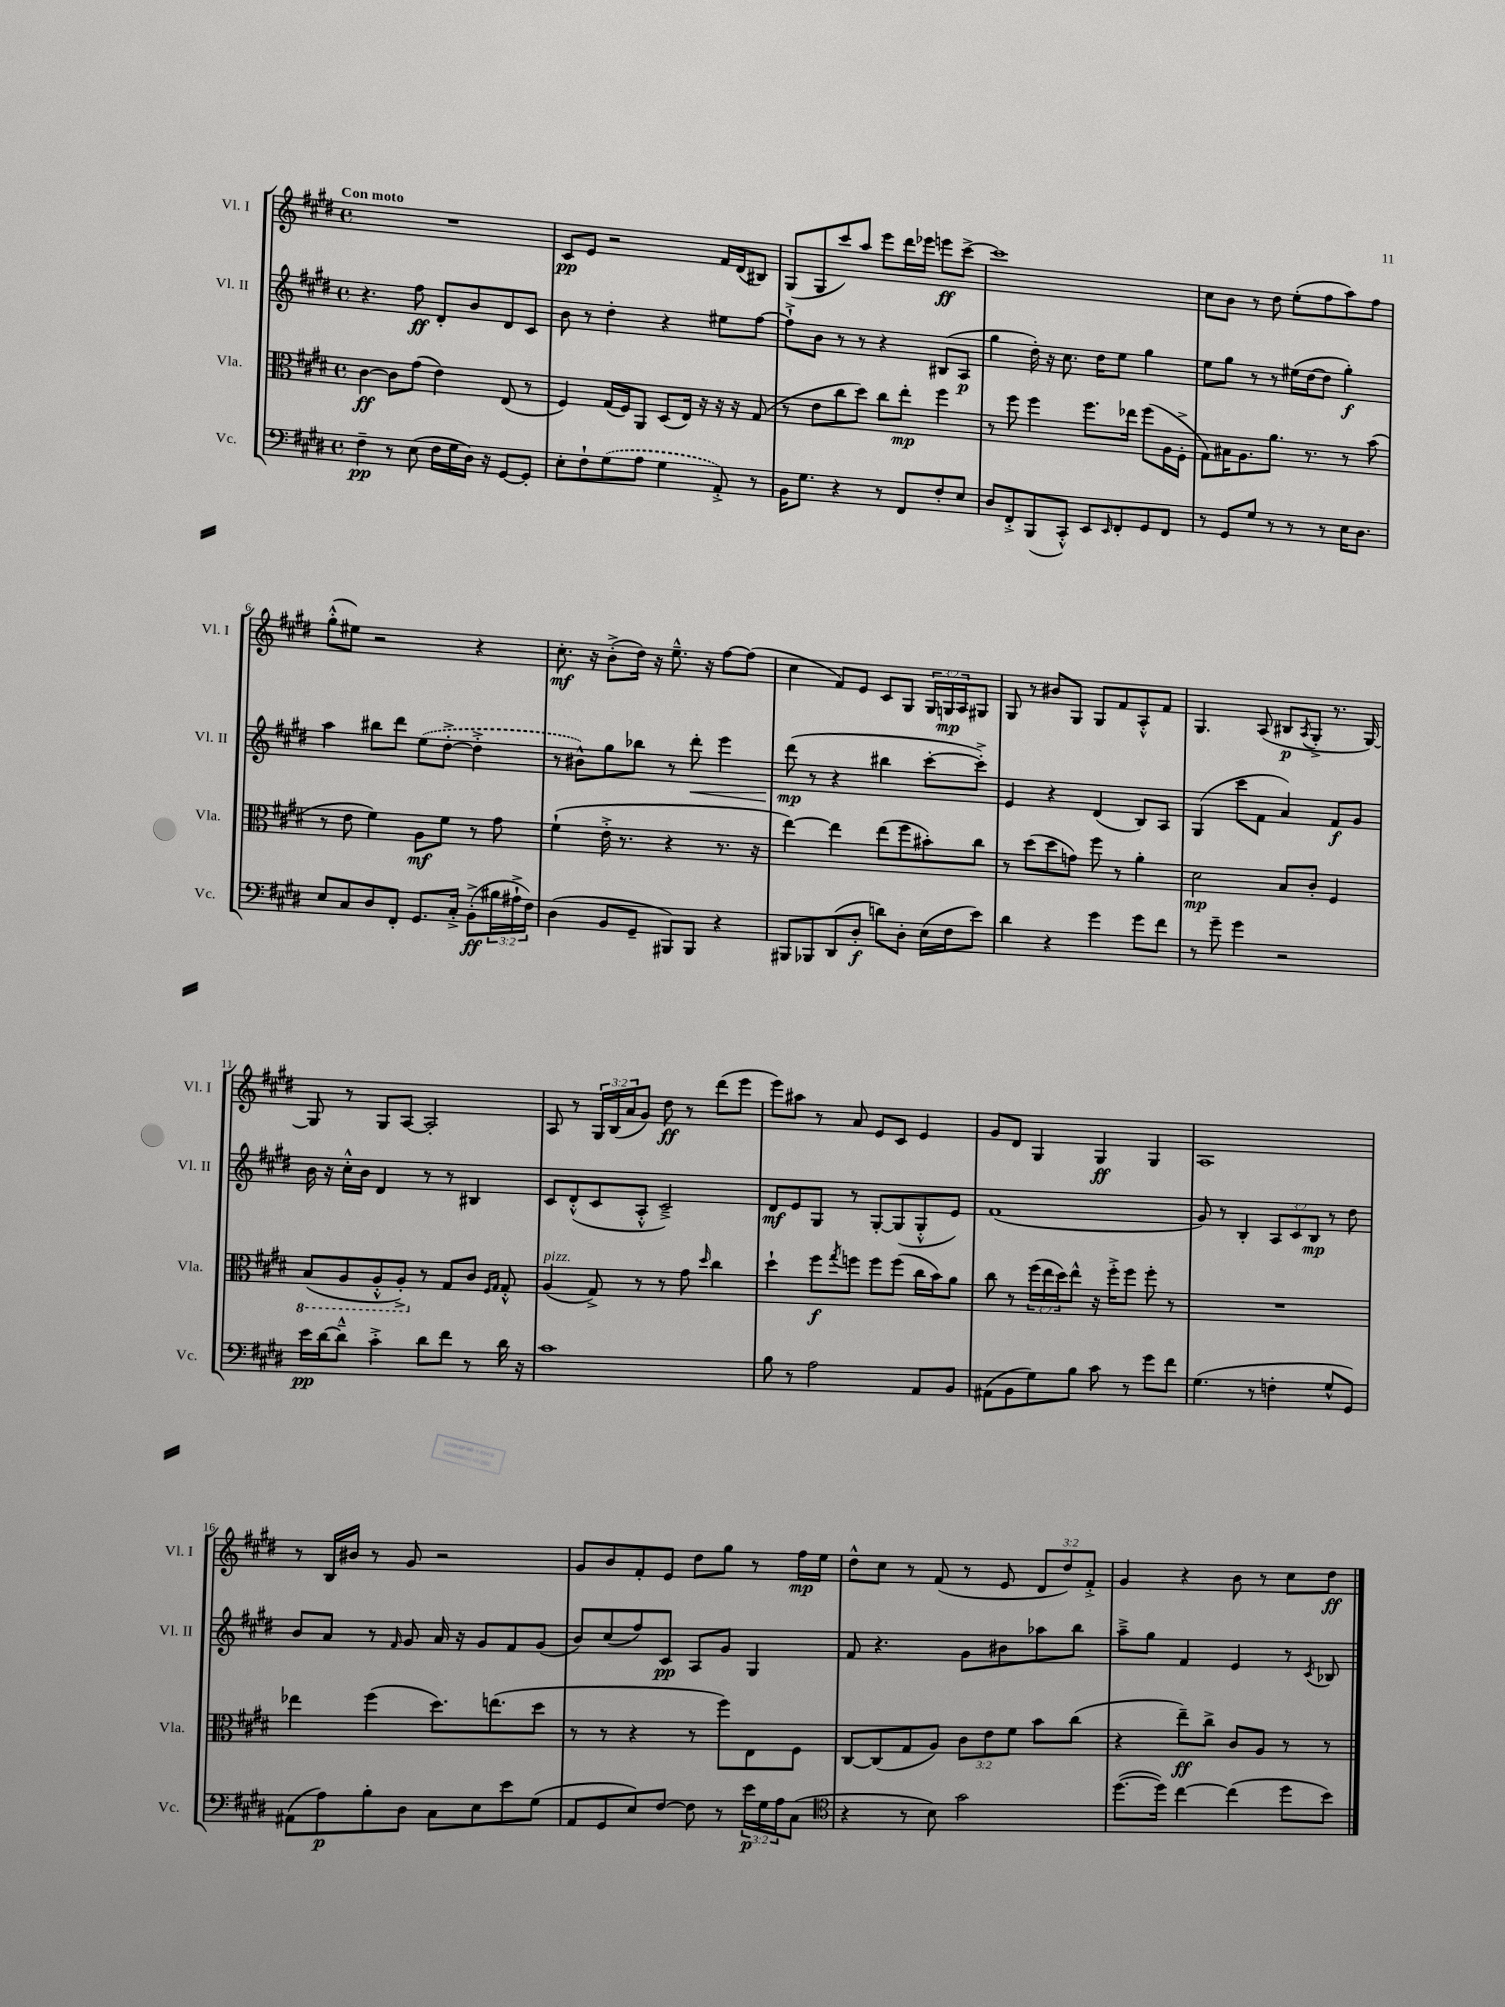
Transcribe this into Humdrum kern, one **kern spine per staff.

**kern	**dynam	**kern	**dynam	**kern	**dynam	**kern	**dynam
*part4	*part4	*part3	*part3	*part2	*part2	*part1	*part1
*staff4	*staff4	*staff3	*staff3	*staff2	*staff2	*staff1	*staff1
*I"Vc.	*	*I"Vla.	*	*I"Vl. II	*	*I"Vl. I	*
*I'Vc.	*	*I'Vla.	*	*I'Vl. II	*	*I'Vl. I	*
*clefF4	*	*clefC3	*	*clefG2	*	*clefG2	*
*k[f#c#g#d#]	*	*k[f#c#g#d#]	*	*k[f#c#g#d#]	*	*k[f#c#g#d#]	*
*M4/4	*	*M4/4	*	*M4/4	*	*M4/4	*
*met(c)	*	*met(c)	*	*met(c)	*	*met(c)	*
=1	=1	=1	=1	=1	=1	=1	=1
!	!	!	!	!	!	!LO:TX:a:B:t=Con moto	!
4F#~\	pp	[4c#\	ff	4.r	.	1r	.
8r	.	8c#\L]	.	.	.	.	.
(8E\	.	(8g#\J	.	8ff#\	ff	.	.
16F#\LL	.	4e\)	.	8d#'/L	.	.	.
16G#\	.	.	.	.	.	.	.
16D#\JJ)	.	.	.	8b/	.	.	.
16r	.	.	.	.	.	.	.
[8GG#/L	.	(8E/	.	8d#/	.	.	.
8GG#'/J]	.	8r	.	8c#/J	.	.	.
=2	=2	=2	=2	=2	=2	=2	=2
8E'\L	.	4F#/)	.	8b\	.	8c#/L	pp
8F#`\	.	.	.	8r	.	8e/J	.
(8G#\	.	(16G#/LL	.	4dd#'\	.	2r	.
.	.	16F#/J)	.	.	.	.	.
8A\J	.	8AA/J	.	.	.	.	.
4G#\	.	(8D#/L	.	4r	.	.	.
.	.	16E/Jk)	.	.	.	.	.
.	.	16r	.	.	.	.	.
8AA'^/)	.	16r	.	8ee#X\L	.	16f#/LL	.
.	.	16r	.	.	.	(16d#/J	.
8r	.	(8G#/	.	[8ff#\J	.	8B#X/J)	.
=3	=3	=3	=3	=3	=3	=3	=3
16BB\KL	.	8r	.	8ff#`^\L]	.	(8G#/L	.
8.G#\J	.	.	.	.	.	.	.
.	.	8e\L	.	8b\J	.	8G#/	.
4r	.	8cc#\	.	8r	.	8ccc#/)	.
.	.	8dd#\J)	.	8r	.	8aa/J	.
8r	.	8cc#\L	.	4r	.	8eee\L	.
8FF#/L	.	8ee'\J	mp	.	.	16ddd#\L	.
.	.	.	.	.	.	16eee-X\JJ	.
8F#'/	.	4ff#\	.	(8B#X/L	.	8eeen\L	ff
8E/J	.	.	.	8A/J	p	[8ccc#^\J	.
=4	=4	=4	=4	=4	=4	=4	=4
8D#/L	.	8r	.	4gg#\	.	1ccc#]	.
8FF#'^/	.	8ff#\	.	.	.	.	.
(8BBB/	.	4ff#\	.	16dd#'\)	.	.	.
.	.	.	.	16r	.	.	.
8CC#'^^/J)	.	.	.	8.cc#\	.	.	.
8EE/L	.	8.ff#\L	.	.	.	.	.
.	.	.	.	16dd#\KL	.	.	.
16qqEE/	.	.	.	.	.	.	.
8FF#'/	.	.	.	8ee\J	.	.	.
.	.	16ee-X\Jk	.	.	.	.	.
8GG#/	.	(8ff#\L	.	4gg#\	.	.	.
8FF#/J	.	16A\L	.	.	.	.	.
.	.	16F#'^\JJ	.	.	.	.	.
=5	=5	=5	=5	=5	=5	=5	=5
8r	.	8G#\L)	.	8ee\L	.	8cc#\L	.
8GG#/L	.	16B#X\K	.	8gg#\J	.	8b\J	.
.	.	8.A\	.	.	.	.	.
8G#/J	.	.	.	8r	.	8r	.
8r	.	8.a\J	.	8r	.	8dd#\	.
8r	.	.	.	(16ee#X\LL	.	(8ee'\L	.
.	.	8.r	.	[16dd#\J	.	.	.
8r	.	.	.	8dd#\J]	.	8ff#\	.
16E\KL	.	8r	.	4gg#'\)	f	8aa\)	.
8.D#\J	.	.	.	.	.	.	.
.	.	(8b\	.	.	.	8ff#\J	.
!!LO:LB:g=z
=6	=6	=6	=6	=6	=6	=6	=6
8E/L	.	8r	.	4aa\	.	(8gg#'^^\L	.
8C#/	.	8e\	.	.	.	8ee#X\J)	.
8D#/	.	4f#\)	.	8bb#X\L	.	2r	.
8FF#'/J	.	.	.	8ddd#\J	.	.	.
8.GG#/L	.	8A\L	mf	(8ee\L	.	.	.
.	.	8f#\J	.	[8dd#'^\J	.	.	.
16C#'^/Jk	.	.	.	.	.	.	.
(8BB'^\L	ff	8r	.	4dd#'^\]	.	4r	.
24B#X\L	.	8g#\	.	.	.	.	.
24A#X`^\	.	.	.	.	.	.	.
24F#\JJ)	.	.	.	.	.	.	.
=7	=7	=7	=7	=7	=7	=7	=7
(4D#\	.	(4f#`\	.	8r	.	8.cc#'\	mf
.	.	.	.	8b#X^^\L)	.	.	.
.	.	.	.	.	.	16r	.
8BB/L	.	16e'^\	.	8gg#\	.	(8b'^\L	.
.	.	8.r	.	.	.	.	.
8GG#~/J	.	.	.	8bb-X\J	.	16dd#\Jk)	.
.	.	.	.	.	.	16r	.
8BBB#X/L)	.	4r	.	8r	.	8.ee~^^\	.
!	!	!	!	!	!LO:HP:b	!	!
8BBB#/J	.	.	.	8ddd#'\	<	.	.
.	.	.	.	.	.	16r	.
4r	.	8.r	.	4eee\	.	[8ff#\L	.
.	.	.	.	.	.	(8ff#\J]	.
.	.	16r	.	.	.	.	.
=8	=8	=8	=8	=8	=8	=8	=8
8BBB#X/L	.	[4ee\)	.	(8ddd#\	mp	4cc#\	.
8BBB-X/	.	.	.	8r	[	.	.
(8DD#/	.	4ee\]	.	4r	.	8f#/L)	.
8D#'/J	f	.	.	.	.	8e/J	.
8dn\L)	.	(8ee\L	.	4bb#X\	.	8c#/L	.
8D#'\J	.	8ff#\	.	.	.	8G#/J	.
(16E\LL	.	8b#X'\)	.	[8ccc#'\L	.	24G#/LL	.
.	.	.	.	.	.	24Gn/	mp
16F#\J	.	.	.	.	.	.	.
.	.	.	.	.	.	24A/J	.
8e\J)	.	8cc#\J	.	8ccc#'^\J])	.	8G#X/J	.
=9	=9	=9	=9	=9	=9	=9	=9
4d#\	.	8r	.	4e/	.	8G#/	.
.	.	(8dd#\L	.	.	.	8r	.
4r	.	8dd#\	.	4r	.	8b#X/L	.
.	.	8gn\J)	.	.	.	8G#/J	.
4g#\	.	8ff#\	.	(4d#/	.	8G#/L	.
.	.	8r	.	.	.	8f#/	.
8g#\L	.	4a'\	.	8B/L)	.	8A'^^/	.
8f#\J	.	.	.	8A/J	.	8f#/J	.
=10	=10	=10	=10	=10	=10	=10	=10
8r	.	2d#\	mp	(4G#/	.	4.G#/	.
8g#~\	.	.	.	.	.	.	.
4g#\	.	.	.	8ccc#\L	.	.	.
.	.	.	.	8f#\J	.	(8A/	.
2r	.	8B/L	.	4a/)	.	8B#X/L	p
.	.	.	.	.	.	8qA/	.
.	.	8c#'/J	.	.	.	8G#'^/J	.
.	.	4F#/	.	8f#/L	f	8.r	.
.	.	.	.	8g#/J	.	.	.
.	.	.	.	.	.	[16G#/)	.
!!LO:LB:g=z
=11	=11	=11	=11	=11	=11	=11	=11
*	*	*8ba	*	*	*	*	*
16e\LL	pp	(8BB/L	.	16b\	.	8G#/]	.
[16d#\J	.	.	.	16r	.	.	.
8d#~^^\J]	.	8AA/	.	16cc#'^^\LL	.	8r	.
.	.	.	.	16b\JJ	.	.	.
4c#'^\	.	8AA'^^/	.	4d#/	.	8G#/L	.
.	.	8AA'^/J)	.	.	.	[8A/J	.
*	*	*X8ba	*	*	*	*	*
8d#\L	.	8r	.	8r	.	2A'/]	.
8f#\J	.	8G#/L	.	8r	.	.	.
8r	.	8c#/J	.	4B#X/	.	.	.
.	.	16qqF#/LL	.	.	.	.	.
.	.	16qqG#/JJ	.	.	.	.	.
16d#\	.	8G#'^^/	.	.	.	.	.
16r	.	.	.	.	.	.	.
=12	=12	=12	=12	=12	=12	=12	=12
!	!	!LO:TX:a:i:t=pizz.	!	!	!	!	!
1c#	.	(4A/	.	8c#/L	.	8A/	.
.	.	.	.	(8d#'^^/	.	8r	.
.	.	8G#^/)	.	8c#/	.	24G#/LL	.
.	.	.	.	.	.	(24B/	.
.	.	.	.	.	.	24a/J	.
.	.	8r	.	8A'^^/J	.	8g#/J)	.
.	.	8r	.	2c#~^/)	.	8dd#\	ff
.	.	8g#\	.	.	.	8r	.
.	.	16qqdd#/	.	.	.	.	.
.	.	4cc#\	.	.	.	(8ddd#\L	.
.	.	.	.	.	.	8eee\J	.
=13	=13	=13	=13	=13	=13	=13	=13
8B\	.	4dd#`\	.	8d#/L	mf	8eee\L)	.
8r	.	.	.	8e/	.	8aa#X\J	.
2A\	.	8ff#\L	f	8G#/J	.	8r	.
.	.	8qgg#/	.	.	.	.	.
.	.	8ffn\J	.	8r	.	8a/	.
.	.	8ff\L	.	[8G#'/L	.	8e/L	.
.	.	(8ff\J	.	(8G#/]	.	8c#/J	.
8AA/L	.	16cc#\LL	.	8G#'^^/	.	4e/	.
.	.	16b\J)	.	.	.	.	.
8BB/J	.	8a\J	.	8e/J)	.	.	.
=14	=14	=14	=14	=14	=14	=14	=14
(8AA#X\L	.	8cc#\	.	(1f#	.	8g#/L	.
8BB\	.	8r	.	.	.	8d#/J	.
8G#\)	.	(24ff#\LL	.	.	.	4G#/	.
.	.	24ee\	.	.	.	.	.
.	.	24dd#\J)	.	.	.	.	.
8B\J	.	8ee^^\J	.	.	.	.	.
8c#\	.	16r	.	.	.	4G#/	ff
.	.	16ff#'^\KL	.	.	.	.	.
8r	.	8ff#\J	.	.	.	.	.
8g#\L	.	8ff#'\	.	.	.	4G#/	.
8f#\J	.	8r	.	.	.	.	.
=15	=15	=15	=15	=15	=15	=15	=15
(4.G#\	.	1r	.	8g#/)	.	1A	.
.	.	.	.	8r	.	.	.
.	.	.	.	4B'/	.	.	.
8r	.	.	.	.	.	.	.
4Fn'\	.	.	.	12A/L	.	.	.
.	.	.	.	12c#/	.	.	.
.	.	.	.	12B/J	mp	.	.
8G#^^/L	.	.	.	8r	.	.	.
8GG#/J)	.	.	.	8dd#\	.	.	.
!!LO:LB:g=z
=16	=16	=16	=16	=16	=16	=16	=16
(8AA#X\L	.	4ee-X\	.	8b/L	.	8r	.
8A\)	p	.	.	8a/J	.	16B/LL	.
.	.	.	.	.	.	16b#X/JJ	.
8B'\	.	(4ff#\	.	8r	.	8r	.
.	.	.	.	16qqf#/	.	.	.
8D#\J	.	.	.	8g#/	.	8g#/	.
8C#\L	.	8.dd#\L)	.	16a/	.	2r	.
.	.	.	.	16r	.	.	.
8E\	.	.	.	8g#/L	.	.	.
.	.	(8.een\	.	.	.	.	.
8e\	.	.	.	8f#/	.	.	.
(8G#\J	.	8dd#\J	.	(8g#/J	.	.	.
=17	=17	=17	=17	=17	=17	=17	=17
8AA/L	.	8r	.	8b/L)	.	8g#/L	.
8GG#/	.	8r	.	(8cc#/	.	8b/	.
8E/)	.	4r	.	8ff#/)	.	8f#'/	.
[8F#/J	.	.	.	8c#/J	pp	8e/J	.
8F#\]	.	8r	.	8A/L	.	8dd#\L	.
8r	.	8ff#\L)	.	8g#/J	.	8gg#\J	.
24e\LL	p	8E\	.	4G#/	.	8r	.
24G#\	.	.	.	.	.	.	.
24A\J	.	.	.	.	.	.	.
(8C#\J	.	8F#\J	.	.	.	16ff#\LL	mp
.	.	.	.	.	.	16ee\JJ	.
=18	=18	=18	=18	=18	=18	=18	=18
*clefC4	*	*	*	*	*	*	*
4r	.	[8C#/L	.	8f#/	.	8dd#^^\L	.
.	.	(8C#/]	.	4.r	.	8cc#\J	.
8r	.	8G#/	.	.	.	8r	.
8B\)	.	8A/J)	.	.	.	(8f#/	.
2g#\	.	12c#\L	.	8g#\L	.	8r	.
.	.	12e\	.	.	.	.	.
.	.	.	.	8b#X\	.	8e/	.
.	.	12f#\J	.	.	.	.	.
.	.	8b\L	.	8aa-X\	.	12d#/L	.
.	.	.	.	.	.	12dd#/)	.
.	.	(8cc#\J	.	8bb\J	.	.	.
.	.	.	.	.	.	12f#'^/J	.
=19	=19	=19	=19	=19	=19	=19	=19
([8.dd#\L	.	4r	.	8aa~^\L	.	4g#/	.
.	.	.	.	8gg#\J	.	.	.
16dd#\Jk])	.	.	.	.	.	.	.
[4cc#\	.	8ee~\L)	ff	4f#/	.	4r	.
.	.	8cc#^\J	.	.	.	.	.
(4cc#\]	.	8c#/L	.	4e/	.	8b\	.
.	.	8A/J	.	.	.	8r	.
8dd#\L	.	8r	.	8r	.	8cc#\L	.
.	.	.	.	8qc#/	.	.	.
8b\J)	.	8r	.	8B-X/	.	8dd#\J	ff
==	==	==	==	==	==	==	==
*-	*-	*-	*-	*-	*-	*-	*-
